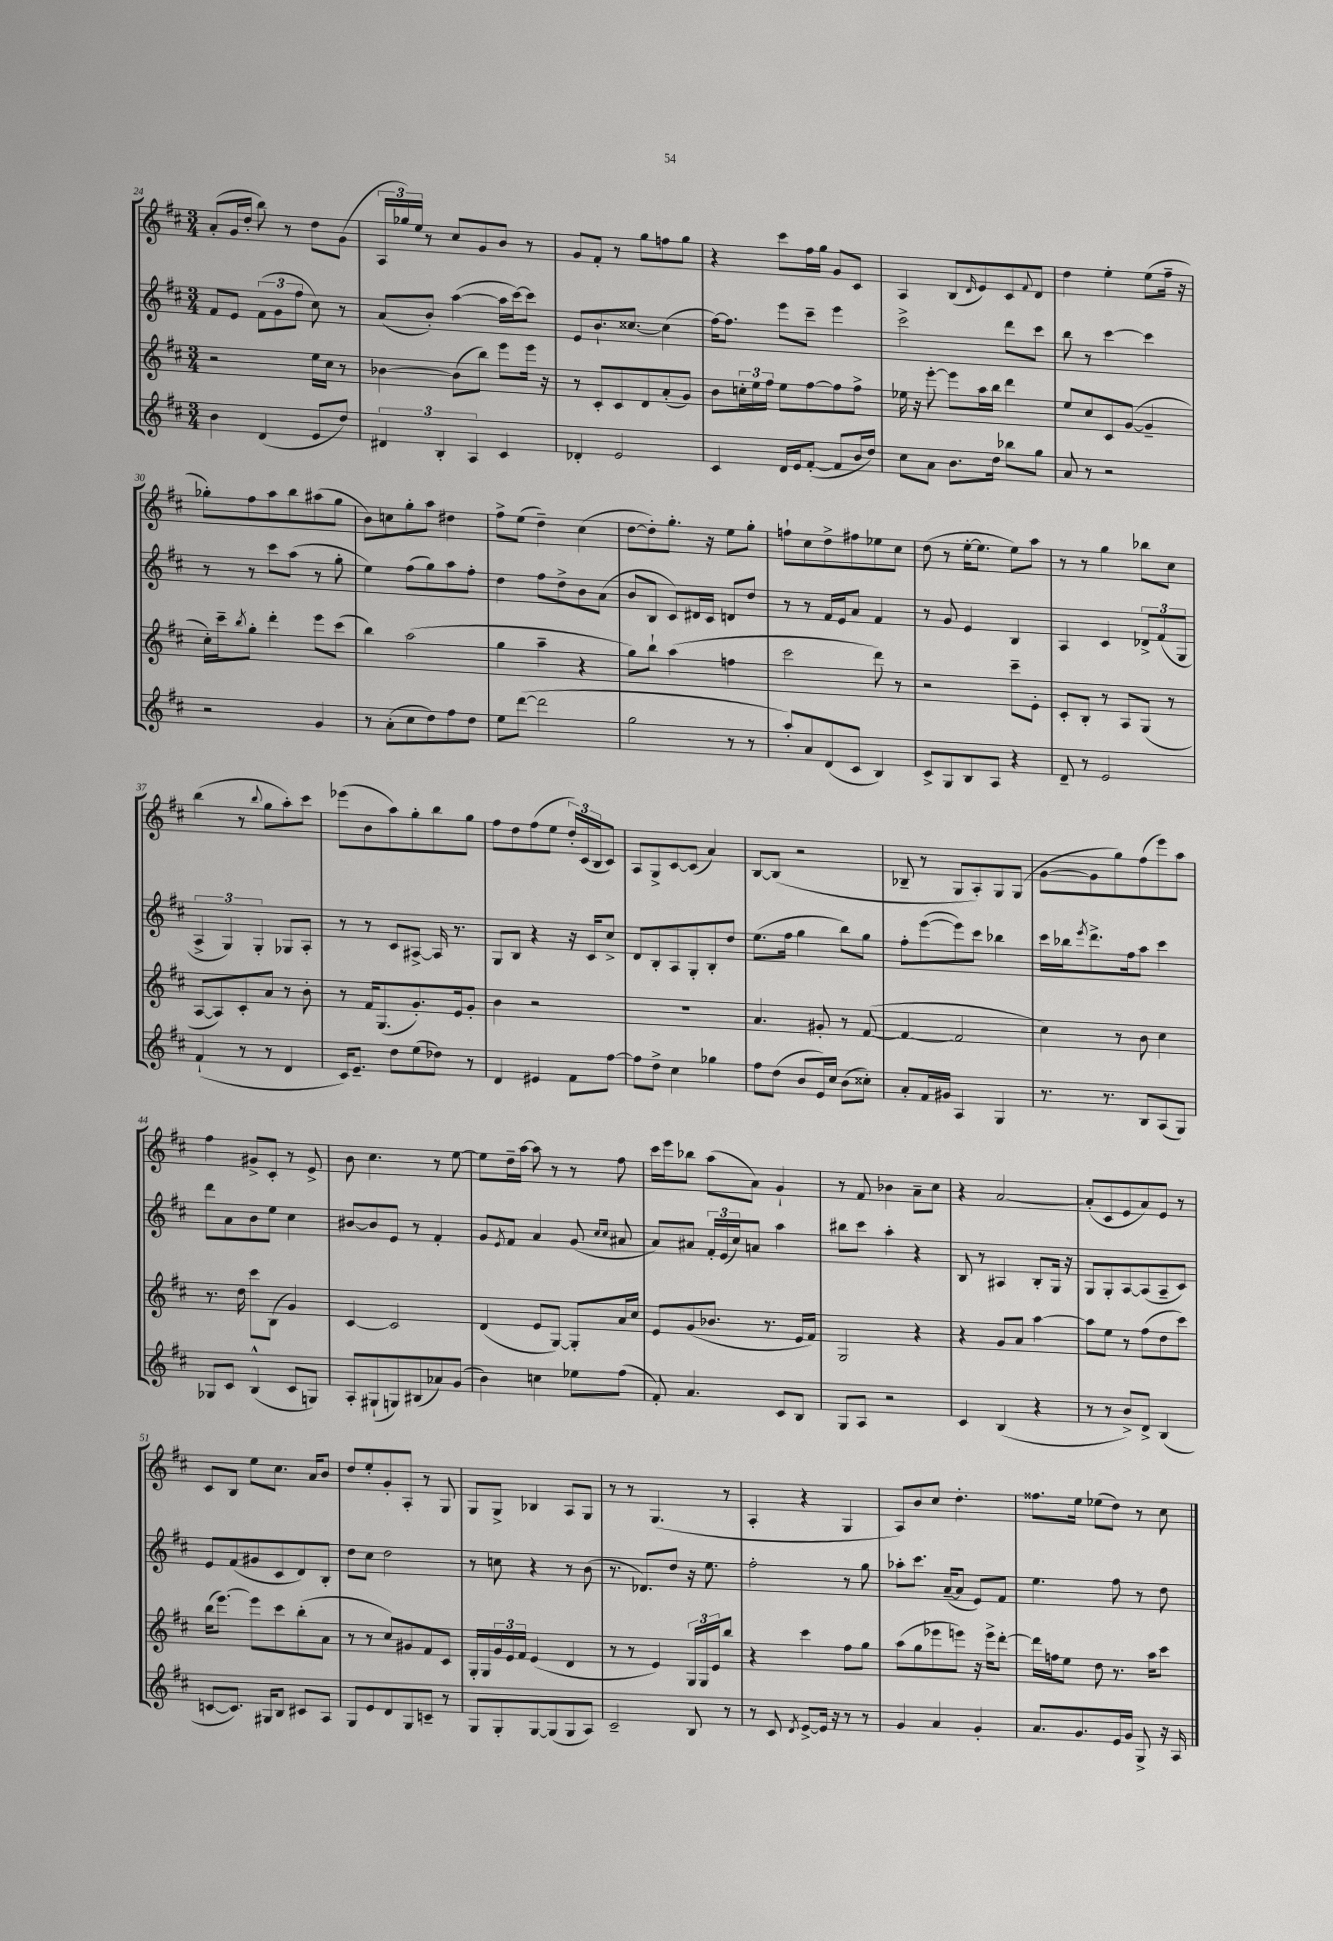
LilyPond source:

<<
\new StaffGroup <<
\new Staff = "s0" {
    \clef treble \key d \major \numericTimeSignature \time 3/4
    a'8-.( g'16 d''16-. b''8) r8 d''8 g'8( |
    \tuplet 3/2 { a16 ges''16) e''16 } r8 cis''8 g'8 b'8 r8 |
    g'8 fis'8-. r8 g''8 f''8 g''8 |
    r4 cis'''8 fis''16 g''16 g'8 cis'8 |
    a4 b8( \grace { d'16 } e'8) cis'8 \appoggiatura { fis'8 } d'8 |
    d''4 e''4-. e''8( fis''16-- r16 |
    ges''8-.) fis''8 a''8 b''8 ais''8( ges''8 |
    b'8) c''8 g''8-. a''8 dis''4 |
    fis''8-> e''8( d''4--) cis''4( |
    d''8~ d''8-.) g''8.-. r16 e''8 g''8-. |
    f''8-! cis''8 d''8-> fis''8 ees''8 cis''8 |
    d''8( r8 e''16~-. e''8. e''8) a''8 |
    r8 r8 g''4 bes''8 cis''8 |
    b''4( r8 \appoggiatura { b''8 } g''8 a''8-.) cis'''8 |
    ees'''8( b'8 a''8) g''8-. b''8 g''8 |
    fis''8 d''8 fis''8( e''8 \tuplet 3/2 { d''16-.) cis'16( b16 } cis'8) |
    a8 g8-> cis'8~ cis'8( a'4) |
    b8~ b8( r2 |
    bes8-- r8 g8 a8-.) g8 g8( |
    g'8~ g'8 g''8) fis''8( e'''8) a''8 |
    fis''4 gis'8-> cis'8-. r8 e'8-> |
    b'8 cis''4. r8 e''8~ |
    e''8 d''16-- a''16~ a''8 r8 r8 fis''8 |
    cis'''16 e'''16 bes''8 a''8( a'8) g'4-! |
    r8 fis'8 bes'4 a'8-- cis''8 |
    r4 a'2~ |
    a'8-.( cis'8 e'8 a'8) e'8 r8 |
    cis'8 b8 e''8 cis''8. a'16 b'8 |
    d''8 e''8-. g'8-. a8-. r8 g8 |
    g8 g8-> bes4 a8 g8 |
    r8 r8 g4.( r8 |
    a4-. r4 g4 |
    a8) b'8 cis''8 d''4.-. |
    fisis''8. e''16 ees''8( d''8) r8 cis''8 \bar "|." |
}
\new Staff = "s1" {
    \clef treble \key d \major \numericTimeSignature \time 3/4
    fis'8 e'8 \tuplet 3/2 { fis'8( g'8 fis''8 } cis''8) r8 |
    a'8( b'8-.) a''4~( a''16 cis'''16~) cis'''8 |
    e'8 b'8.-! cisis''8.~ cisis''4( |
    fis''16~) fis''8. e'''8 cis'''8-- e'''4 |
    cis'''2-> d'''8 cis'''8 |
    b''8 r8 cis'''4~ cis'''4 |
    r8 r8 cis'''8 a''8( r8 g''8-. |
    e''4) fis''8( g''8) a''8 fis''8-. |
    d''4 fis''8 d''8-> b'8 a'8( |
    b'8 b8 cis'8) dis'16 cis'16 d'8 d''8 |
    r8 r8 fis'16 e'16 a'8 fis'4 |
    r8 g'8 e'4 b4 |
    a4 cis'4 \tuplet 3/2 { des'8-> fis'8( g8 } |
    \tuplet 3/2 { a4-> g4) g4-. } ges8 a8-. |
    r8 r8 cis'8 ais8~-> ais16 r8. |
    g8 b8 r4 r16 cis'16 cis''8-> |
    d'8 b8-. a8 g8-. b8-. d''8 |
    e''8.( fis''16 g''4 b''8) g''8 |
    fis''8-. e'''8~( e'''8) cis'''8 bes''4 |
    cis'''16 bes''16 \acciaccatura { e'''8 } d'''8.-> fis''16 a''8 cis'''4 |
    d'''8 a'8 b'8 e''8 cis''4 |
    bis'8~ bis'8 e'8 r8 fis'4-. |
    g'8 \acciaccatura { e'8 } fis'8 a'4 g'8( \grace { cis''16 cis''16 } ais'8 |
    a'8) ais'8 \tuplet 3/2 { fis'16-. e'16( cis''16) } a'8 a''4 |
    bis''8 cis'''8 a''4-. r4 |
    b8 r8 ais4 b8-. g16 r16 |
    g8 g8-. a8~ a8( a8-- cis'8) |
    e'8 fis'8( gis'8 cis'8 d'8) b8-. |
    d''8 cis''8 d''2 |
    r8 c''8 r4 r8 b'8( |
    r8. des'8.) d''8 r16 e''8. |
    fis''2-. r8 g''8 |
    aes''8-. cis'''8. a'16~--( a'8 e'8) fis'8 |
    e''4. fis''8 r8 d''8 \bar "|." |
}
\new Staff = "s2" {
    \clef treble \key d \major \numericTimeSignature \time 3/4
    r2 e''16 cis''16 r8 |
    bes'4~ bes'8( b''8) e'''8 e'''16 r16 |
    r8 cis'8-. cis'8 d'8 a'8-.( g'8) |
    b'8 \tuplet 3/2 { c''16-. e''16 fis''16 } e''8 fis''8~ fis''8 fis''8-> |
    ees''16 r16 e'''8~-. e'''8 a''16 b''16 d'''4 |
    e''8 cis''8 cis'8 g'8~( g'4-- |
    cis''16-.) cis'''16-- \acciaccatura { b''8 } g''8-. d'''4-. e'''8 cis'''8( |
    b''4) a''2( |
    g''4 a''4-- r4 |
    g''8) b''8-! a''4( f''4 |
    cis'''2 d'''8) r8 |
    r2 cis'''8-- e'8-. |
    cis'8-. b8-. r8 a8 g8( r8 |
    a8~ a8) cis'8-. a'8 r8 b'8-. |
    r8 fis'16 g8.( g'8.-.) e'16 g'8-. |
    b'4 r2 |
    R2. |
    a'4. gis'8-. r8 fis'8~( |
    fis'4~ fis'2 |
    cis''4) r8 b'8 cis''4 |
    r8. d''16 cis'''8 b8( g'4) |
    cis'4~ cis'2 |
    d'4( e'8 g8~) g8-. a'16 cis''16 |
    e'8 g'8( bes'8. r8. e'16 fis'16) |
    g2 r4 |
    r4 g'8 a'8 a''4~ |
    a''8 e''8 r8 fis''8( d''8 cis'''8) |
    b''16( e'''8.~) e'''8 cis'''8 b''8-.( a'8 |
    r8 r8 cis''8) gis'8 fis'8 cis'8 |
    g16-. g16 \tuplet 3/2 { g'16 e'16 fis'16 } e'4( d'4 |
    r8 r8 e'4) \tuplet 3/2 { g16 g16 e'16 } b''8 |
    r4 cis'''4 fis''8 g''8 |
    a''8( g''8 ees'''8 e'''8) r16 e'''16-> d'''8~-. |
    d'''16 f''16 e''8 d''8 r8. a''16 cis'''8 \bar "|." |
}
\new Staff = "s3" {
    \clef treble \key d \major \numericTimeSignature \time 3/4
    b'4 d'4( e'8 d''8) |
    \tuplet 3/2 { dis'4 b4-. a4 } cis'4 |
    des'4-. e'2 |
    cis'4 d'16 e'16 fis'8~-.( fis'8 b'16 d''16) |
    cis''8 a'8 b'8. d''16 bes''8 g''8 |
    a'8 r8 r2 |
    r2 g'4 |
    r8 a'8-.( cis''8 d''8) fis''8 d''8 |
    e''8 d'''8~( d'''2 |
    g''2 r8 r8 |
    a''8-.) a'8 d'8( cis'8 b4) |
    cis'8-> g8 b8 a8 r4 |
    d'8-- r8 e'2 |
    fis'4-!( r8 r8 d'4 |
    cis'16) e'8.-- d''8 e''8( des''8) r8 |
    d'4 eis'4 fis'8 fis''8~ |
    fis''8 d''8-> cis''4 ges''4 |
    fis''8 d''8( b'8 e'16) cis''16 b'8( cisis''8-.) |
    a'8-. fis'16 gis'16 a4 g4 |
    r8. r8. b8 a8( g8) |
    ges8 cis'8 b4-^( cis'8 g8) |
    a8-. gis8-!( g8) bis8( aes'8) g'8( |
    b'4) c''4 ees''8 fis''8( |
    fis'8-.) a'4. cis'8 b8 |
    g8 a8 r2 |
    cis'4 b4( r4 |
    r8 r8 b'8->) d'8-> b4( |
    c'8~ c'8.) gis16 b8 cis'8 a8 |
    g8 e'8 d'8 g8 c'8-- r8 |
    g8 g8-. g8~ g8( g8 a8) |
    cis'2-- b8 r8 |
    r8 cis'8 \acciaccatura { d'8 } e'8~-> e'16 r16 r8 r8 |
    g'4 a'4 g'4-. |
    a'8. g'8. e'16 g'16 g8-> r16 a16 \bar "|." |
}
>>
>>
\layout { \context { \Score currentBarNumber = #24 } }
